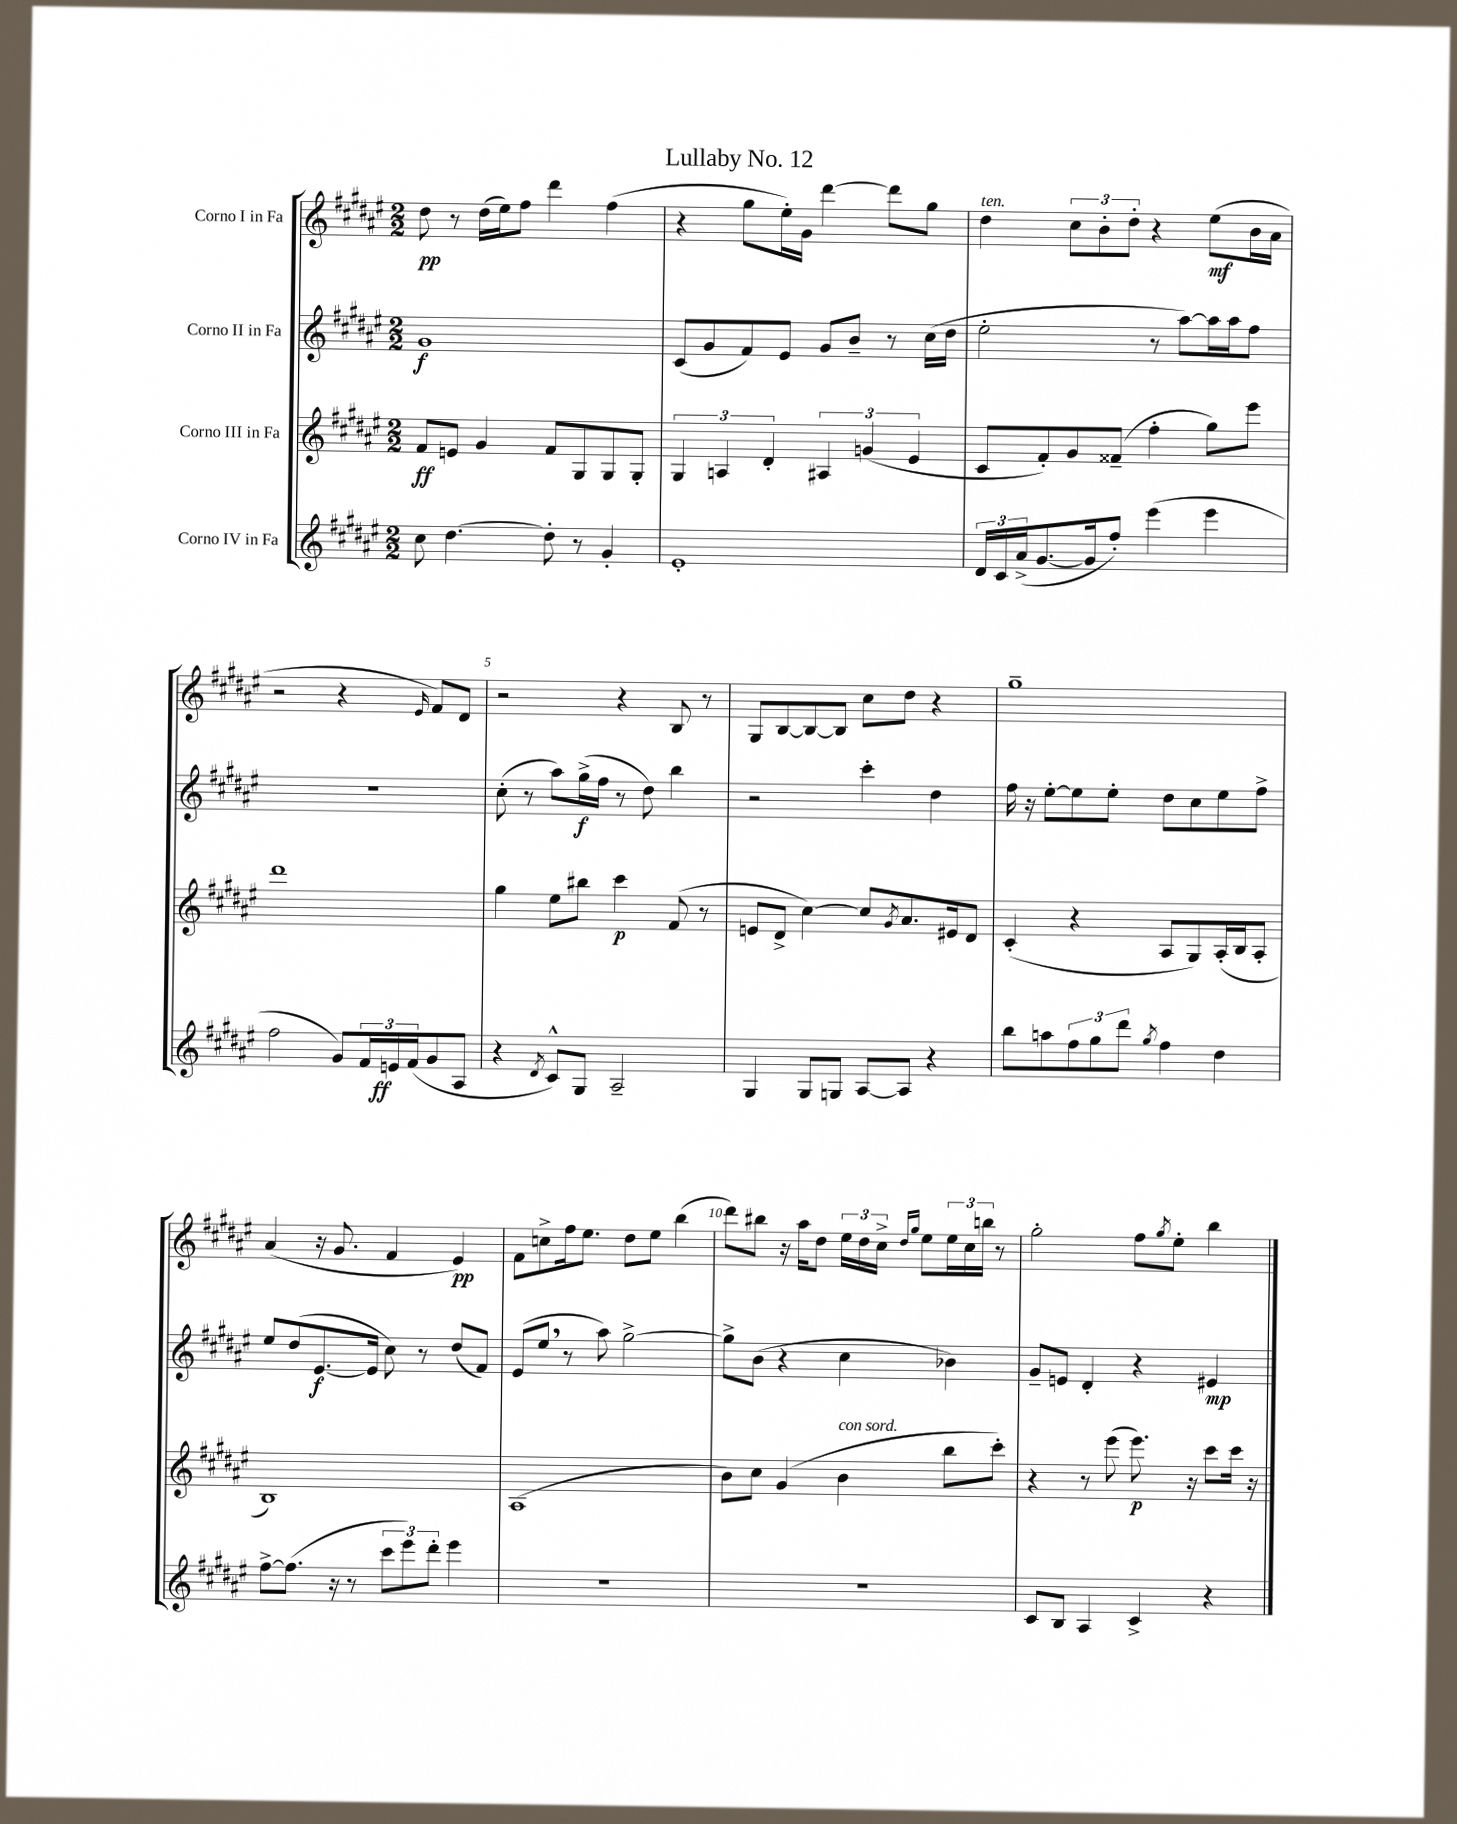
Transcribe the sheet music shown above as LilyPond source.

\header { title = "Lullaby No. 12" }
<<
\new StaffGroup <<
\new Staff = "s0" \with { instrumentName = "Corno I in Fa" } {
    \clef treble \key fis \major \numericTimeSignature \time 2/2
    dis''8\pp r8 dis''16( eis''16) fis''8 dis'''4 fis''4( |
    r4 gis''8 eis''16-.) gis'16 dis'''4~ dis'''8 gis''8 |
    dis''4^\markup { \italic "ten." } \tuplet 3/2 { cis''8 b'8-. dis''8-. } r4 eis''8\mf( b'16 ais'16 |
    r2 r4 \grace { eis'16 } fis'8) dis'8 |
    r2 r4 b8 r8 |
    gis8 b8~ b8~ b8 cis''8 dis''8 r4 |
    gis''1-- |
    ais'4( r16 gis'8. fis'4 eis'4\pp) |
    fis'8 c''8-> fis''16 eis''8. dis''8 eis''8 b''4( |
    dis'''8) bis''8 r16 ais''16 dis''8 \tuplet 3/2 { eis''16 dis''16 cis''16-> } \grace { dis''16 gis''16 } eis''8 \tuplet 3/2 { eis''16 cis''16 b''16 } r8 |
    gis''2-. fis''8 \acciaccatura { gis''8 } eis''8-. b''4 \bar "|." |
}
\new Staff = "s1" \with { instrumentName = "Corno II in Fa" } {
    \clef treble \key fis \major \numericTimeSignature \time 2/2
    gis'1\f |
    cis'8( gis'8 fis'8) eis'8 gis'8 b'8-- r8 cis''16( dis''16 |
    eis''2-. r8 ais''8~) ais''16 ais''16 fis''8 |
    R1 |
    cis''8-.( r8 ais''8) gis''16->\f( fis''16 r8 dis''8) b''4 |
    r2 cis'''4-. dis''4 |
    fis''16 r16 eis''8~-. eis''8 eis''8-. dis''8 cis''8 eis''8 fis''8-> |
    eis''8 dis''8( eis'8.~\f eis'16 cis''8) r8 dis''8( fis'8) |
    eis'8( eis''8 \breathe r8 ais''8) gis''2~-> |
    gis''8-> b'8( r4 cis''4 bes'4) |
    gis'8-- e'8 dis'4-. r4 eis'4\mp \bar "|." |
}
\new Staff = "s2" \with { instrumentName = "Corno III in Fa" } {
    \clef treble \key fis \major \numericTimeSignature \time 2/2
    fis'8\ff e'8 gis'4 fis'8 gis8 gis8 gis8-. |
    \tuplet 3/2 { gis4 a4 dis'4-. } \tuplet 3/2 { ais4 g'4( eis'4 } |
    cis'8 fis'8-.) gis'8 fisis'8--( fis''4-. gis''8) eis'''8 |
    dis'''1 |
    gis''4 eis''8 bis''8 cis'''4\p fis'8( r8 |
    e'8 dis'8-> cis''4~) cis''8 \acciaccatura { gis'8 } ais'8. eis'16 dis'8 |
    cis'4-.( r4 ais8 gis8) ais16-.( b16 ais8-. |
    b1) |
    ais1( |
    b'8) cis''8 gis'4( b'4^\markup { \italic "con sord." } b''8 cis'''8-.) |
    r4 r8 eis'''8( eis'''8.\p) r16 cis'''8 cis'''16 r16 \bar "|." |
}
\new Staff = "s3" \with { instrumentName = "Corno IV in Fa" } {
    \clef treble \key fis \major \numericTimeSignature \time 2/2
    cis''8 dis''4.~ dis''8-. r8 gis'4-. |
    eis'1-. |
    \tuplet 3/2 { dis'16 cis'16 ais'16->( } gis'8.~ gis'16 fis''8-.) eis'''4( eis'''4 |
    fis''2 gis'8) \tuplet 3/2 { fis'16 e'16\ff fis'16( } gis'8 ais8 |
    r4 \acciaccatura { dis'8 } cis'8-^) gis8 ais2-- |
    gis4 gis8 g8 ais8~ ais8 r4 |
    b''8 a''8 \tuplet 3/2 { fis''8 gis''8 dis'''8 } \acciaccatura { gis''8 } fis''4 dis''4 |
    fis''8~-> fis''8.( r16 r8 \tuplet 3/2 { cis'''8 eis'''8) dis'''8-. } eis'''4 |
    R1 |
    R1 |
    cis'8 b8 ais4 cis'4-> r4 \bar "|." |
}
>>
>>
\layout { \context { \Score \override BarNumber.break-visibility = ##(#f #t #t) barNumberVisibility = #(every-nth-bar-number-visible 5) } }
